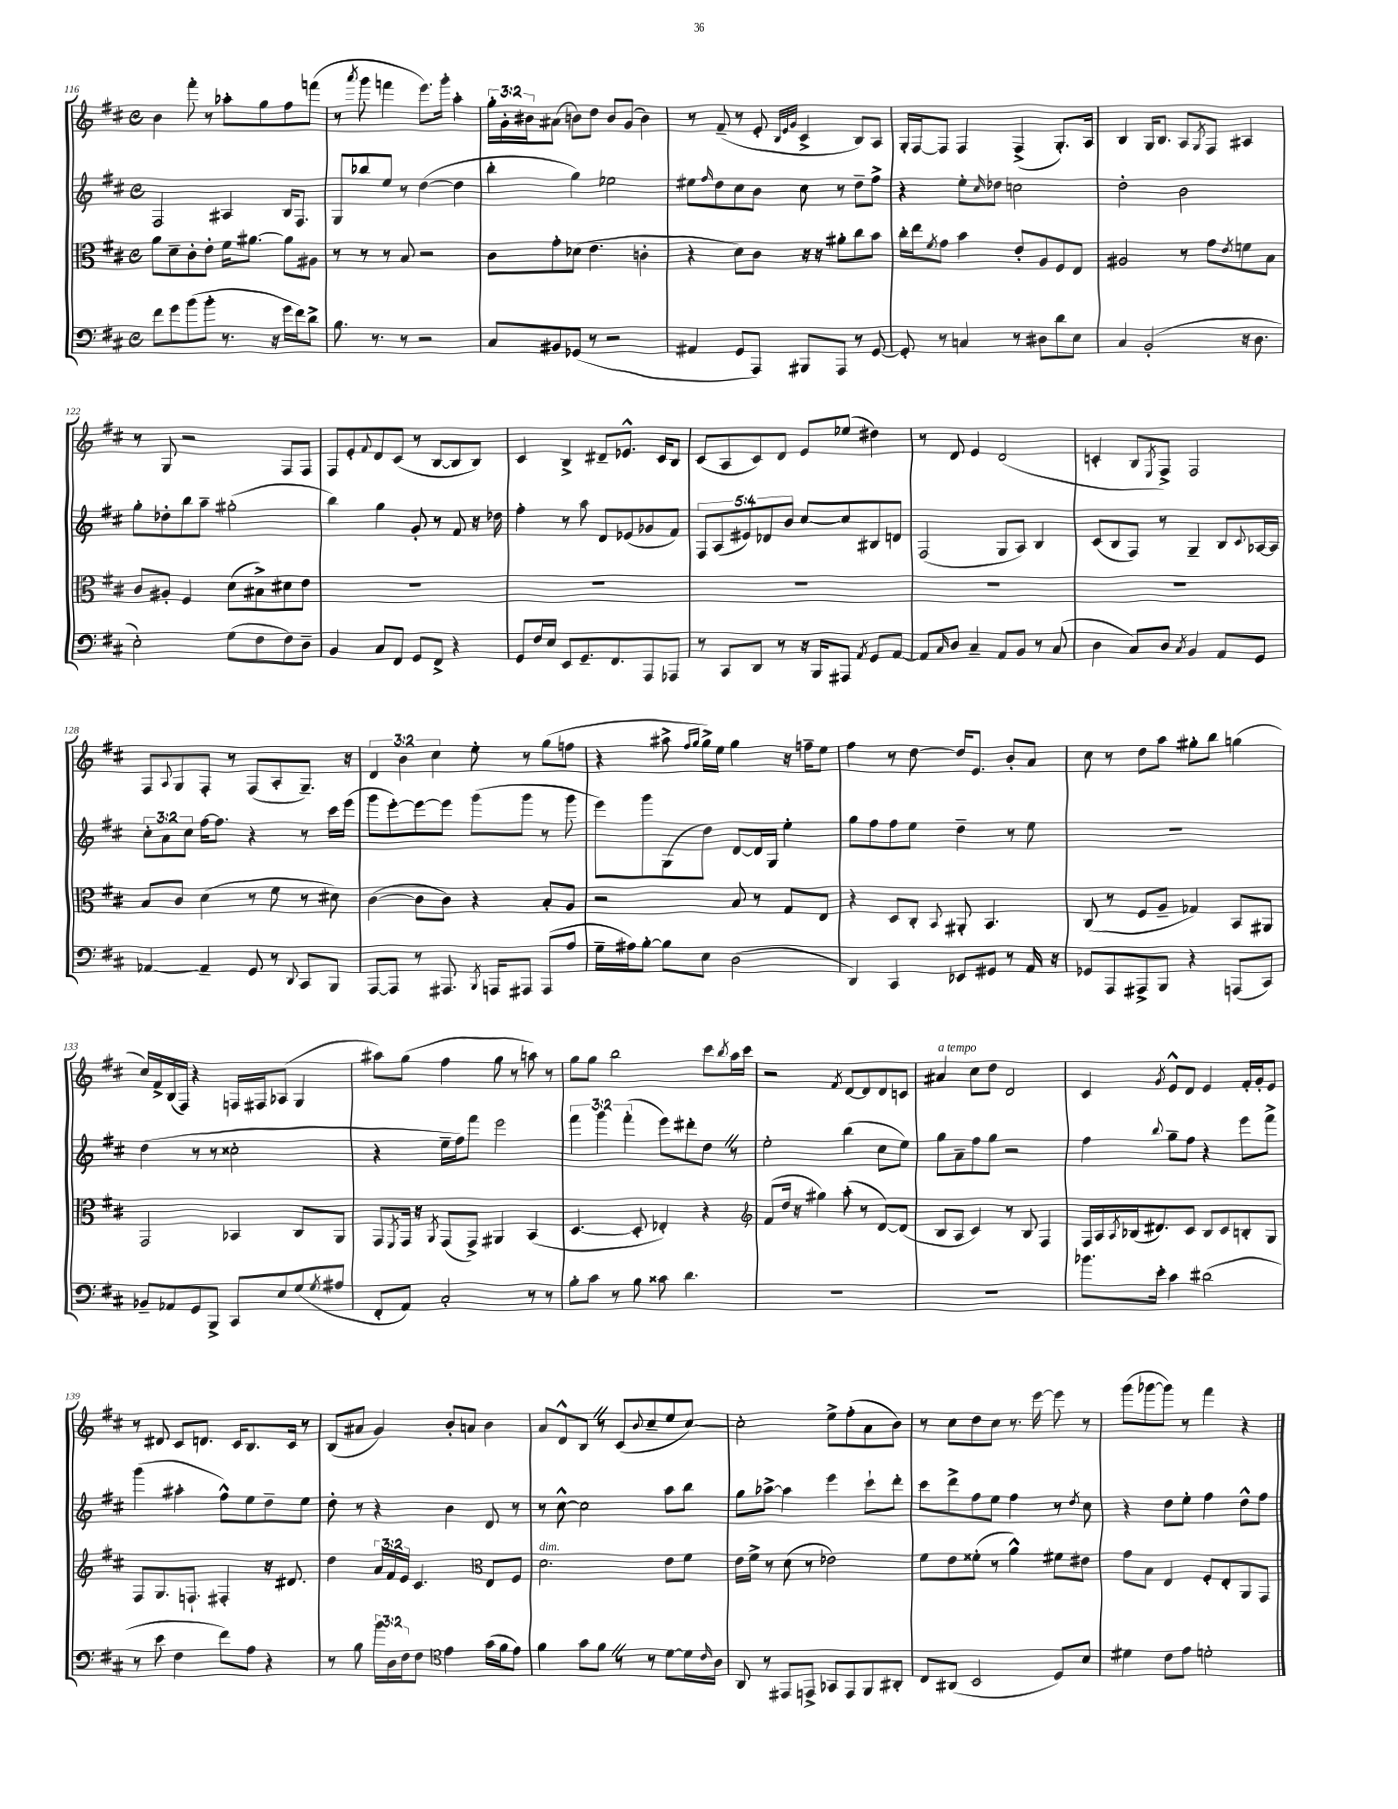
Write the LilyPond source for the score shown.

<<
\new StaffGroup <<
\new Staff = "s0" {
    \clef treble \key d \major \defaultTimeSignature \time 4/4 \override Staff.TupletNumber.text = #tuplet-number::calc-fraction-text
    b'4 fis'''8-. r8 aes''8-. g''8 fis''8 f'''8( |
    r8 \acciaccatura { a'''8 } g'''8 f'''4 e'''8.) g'''16-. a''4-. |
    \tuplet 3/2 { g''16-. g'16-. bis'16 } ais'8( b'8) d''8 b'8 g'8( b'4) |
    r8 fis'8--( r8 e'8-. \grace { b32 e'32 g'32 } cis'4-> b8) a8 |
    g16-. fis16~ fis8 fis4 fis4->( g8.-.) a16 |
    b4 g16 b8. a8 \acciaccatura { g8 } fis8 ais4 |
    r8 g8 r2 fis8 fis8 |
    fis8 e'8-. \appoggiatura { fis'8 } d'8 cis'8( r8 b8~ b8 b8) |
    cis'4 b4-> dis'8-- ees'8.-^ cis'16 b8 |
    cis'8( a8 cis'8) d'8 e'8 ees''8( dis''4) |
    r8 d'8 e'4 d'2( |
    c'4-. b8 \acciaccatura { e8 } fis8->) fis2 |
    fis8 \appoggiatura { a8 } g8 fis8-. r8 fis8( a8-. g8.--) r16 |
    \tuplet 3/2 { d'4 b'4 cis''4 } e''8-. r8 g''8( f''8 |
    r4 ais''8-> \grace { fis''16 g''16 } g''16->) e''16 g''4 r16 f''16-- e''8 |
    fis''4 r8 d''8~ d''16 e'8. b'8-. a'8 |
    cis''8 r8 d''8 a''8 gis''8-. b''8 g''4( |
    cis''16) fis'16-> b16( fis16) r4 f16 fis16 aes8( g4 |
    ais''8) g''8( fis''4 g''8 r8 a''8) r8 |
    g''8 g''8 b''2 cis'''8 \acciaccatura { b''8 } a''16 cis'''16 |
    r2 \acciaccatura { fis'8 } d'8~ d'8 d'8 c'8 |
    ais'4^\markup { \italic "a tempo" } cis''8 d''8 d'2 |
    cis'4 \acciaccatura { g'8 } e'8-^ d'8 e'4 fis'16-. g'16-. e'8 |
    r8 dis'8 cis'8 d'8. cis'16 b8. cis'16 r8 |
    b8( ais'8 g'4) b'8-. a'8 b'4 |
    a'8 d'8-^ b8 \once \override BreathingSign.text = \markup { \musicglyph "scripts.caesura.straight" } \breathe r8 cis'8( \appoggiatura { b'8 } cis''8-- e''8 cis''8~) |
    cis''2-. e''8-> fis''8-.( a'8 b'8) |
    r8 cis''8 d''8 cis''8 r8. e'''16~ e'''8 r8 |
    g'''8( ges'''8~ ges'''8) r8 fis'''4 r4 \bar "|." |
}
\new Staff = "s1" {
    \clef treble \key d \major \defaultTimeSignature \time 4/4 \override Staff.TupletNumber.text = #tuplet-number::calc-fraction-text
    fis2 ais4 b16 fis8. |
    g8 bes''8 e''8 r8 d''4~( d''4 |
    b''4-. g''4) ees''2 |
    eis''8 \grace { fis''16 } d''8 cis''8 b'8 cis''8 r8 d''8-- fis''8-> |
    r4 e''8-. \grace { cis''16 } des''8 c''2 |
    d''2-. b'2 |
    g''8-. des''8-. b''8 a''8-- gis''2-.( |
    b''4) g''4 g'8-. r8 fis'8 r16 des''16 |
    fis''4-. r8 a''8 d'8 ees'8( ges'8 fis'8) |
    \tuplet 5/4 { fis8 a8( eis'8) des'8 b'8 } cis''8~ cis''8 bis8 d'8 |
    fis2( g8 a8) b4 |
    cis'8( b8 fis8) r8 g4-- b8 \appoggiatura { cis'8 } aes16~ aes16 |
    \tuplet 3/2 { cis''8-. a'8 cis''8 } fis''16~ fis''8. r4 r8 cis'''16 e'''16( |
    g'''8 e'''8~-.) e'''8~ e'''8 g'''8( g'''8 r8 g'''8 |
    e'''8) g'''8 g8( d''8) d'8~ d'16 g16 e''4-. |
    g''8 fis''8 fis''8 e''8 d''4-- r8 e''8 |
    R1 |
    d''4( r8 r8 cisis''2-. |
    r4 e''16-- fis''16) fis'''8 e'''2 |
    \tuplet 3/2 { fis'''4 g'''4 fis'''4-.( } e'''8) dis'''8-. d''8 \once \override BreathingSign.text = \markup { \musicglyph "scripts.caesura.straight" } \breathe r8 |
    e''2-. b''4( cis''8 e''8) |
    g''8 a'8-- fis''8 g''8 r2 |
    fis''4 \appoggiatura { b''8 } g''8-- fis''8 r4 e'''8 fis'''8-> |
    g'''4( ais''4-. fis''8-^) e''8 d''8-- e''8 |
    d''8-. r8 r4 b'4 d'8 r8 |
    r8 cis''8~-^ cis''2 a''8 b''8 |
    g''8 aes''8~-> aes''4 e'''4 cis'''8-! d'''8-. |
    cis'''8 d'''8-> fis''8 e''8 fis''4 r8 \acciaccatura { d''8 } cis''8 |
    r4 d''8 e''8-. fis''4 d''8-^ fis''8 \bar "|." |
}
\new Staff = "s2" {
    \clef alto \key d \major \defaultTimeSignature \time 4/4 \override Staff.TupletNumber.text = #tuplet-number::calc-fraction-text
    a'8 d'8-- cis'8-. e'8-. fis'16 ais'8.~ ais'8 ais8 |
    r8 r8 r8 b8 r2 |
    cis'8 g'8-. des'8( e'4. c'4-. |
    r4 d'8) cis'8 r16 r16 ais'8-. cis''8 b'8 |
    cis''16-. e''16 \acciaccatura { fis'8 } g'8 b'4 e'8-. a8 fis8 e8 |
    ais2 r8 g'8 \acciaccatura { e'8 } f'8 b8 |
    cis'8 ais8-. fis4 d'8( bis8->) dis'8 e'8 |
    R1 |
    R1 |
    R1 |
    R1 |
    R1 |
    b8 cis'8 d'4( r8 fis'8 r8 dis'8) |
    cis'4~( cis'8 cis'8) r4 b8-. a8 |
    r2 b8 r8 g8 e8 |
    r4 d8 cis8-. \appoggiatura { b,8 } ais,8-. b,4. |
    cis8( r8 fis8 a8-- ges4) b,8 ais,8 |
    g,2 bes,4 cis8 a,8 |
    g,8 \acciaccatura { fis,8 } g,16 r16 \acciaccatura { a,8 } g,8( g,8->) ais,4 b,4( |
    d4.~ d8-. ees4-.) r4 |
    \clef treble fis'8( d''16 r16 gis''4) a''8-.( r8 d'8~) d'8( |
    b8 a8 cis'4) r8 b8 fis4 |
    fis16 a16 \acciaccatura { a8 } bes16( dis'8.) cis'8 bes8 cis'8 b8-. g8 |
    fis8 g8. f8.-! fis4-. r16 dis'8. |
    d''4 \tuplet 3/2 { a'16 fis'16 e'16 } cis'4. \clef alto e8 fis8 |
    d'2.^\markup { \italic "dim." } e'8 fis'8 |
    e'16 fis'16-> r8 d'8( r8 ees'2) |
    fis'8 e'8 fisis'8-.( r8 a'4-^) fis'8 eis'8 |
    g'8 b8 e4 fis8-. e8-. a,8 g,8 \bar "|." |
}
\new Staff = "s3" {
    \clef bass \key d \major \defaultTimeSignature \time 4/4 \override Staff.TupletNumber.text = #tuplet-number::calc-fraction-text
    fis'8 g'8 b'8( b'8-. r8. r16 g'16 fis'16) d'8-> |
    b8. r8. r8 r2 |
    cis8 bis,8 ges,8( r8 r2 |
    ais,4 g,8 a,,8) bis,,8 a,,8 r8 g,8~ |
    g,8-. r8 c4 r8 dis8 d'8 e8 |
    cis4 b,2-.( r16 d8. |
    e2-.) g8( fis8 fis8) d8-- |
    b,4 cis8 fis,8 g,8 fis,8-> r4 |
    g,8 fis16 e16 e,8 g,8.-- fis,8. a,,8 aes,,8 |
    r8 cis,8 d,8 r8 r16 b,,16 ais,,8 \acciaccatura { a,8 } g,8 a,8~ |
    a,8 \grace { cis16 } d8 cis4-- a,8 b,8 r8 cis8( |
    d4 cis8) d8 \acciaccatura { cis8 } b,4 a,8 g,8 |
    aes,4~ aes,4-- g,8 r8 \appoggiatura { d,8 } cis,8 b,,8 |
    a,,8~ a,,8 r8 ais,,8. \acciaccatura { b,,8 } a,,16 ais,,8 ais,,8( a8 |
    g16-- ais16) b8~-. b8 e8 d2( |
    d,4) cis,4 ees,8 gis,8 r8 a,16 r16 |
    ges,8 a,,8 ais,,8-> b,,8 r4 a,,8( cis,8) |
    bes,8-- aes,8 g,8 b,,8-> cis,8 e8 g8( \acciaccatura { g8 } ais8 |
    fis,8-. a,8) cis2-. r8 r8 |
    b8-. cis'8 r8 b8 cisis'8 d'4. |
    R1 |
    R1 |
    bes'8. e'16-. cis'4 dis'2( |
    r8 e'8 fis4 fis'8) a8 r4 |
    r8 b8 \tuplet 3/2 { b'16 d16 fis16 } fis8 \clef tenor e'4 g'16( fis'16 e'8) |
    fis'4 g'8 fis'8 \once \override BreathingSign.text = \markup { \musicglyph "scripts.caesura.straight" } \breathe r8 r8 d'8~ d'16 \grace { cis'16 } a16 |
    a,8 r8 eis,8 e,8-> ges,8 e,8 fis,8 ais,8-. |
    cis8 ais,8( b,2 d8) b8 |
    dis'4 cis'8 e'8 d'2-. \bar "|." |
}
>>
>>
\layout { \context { \Score currentBarNumber = #116 } }
